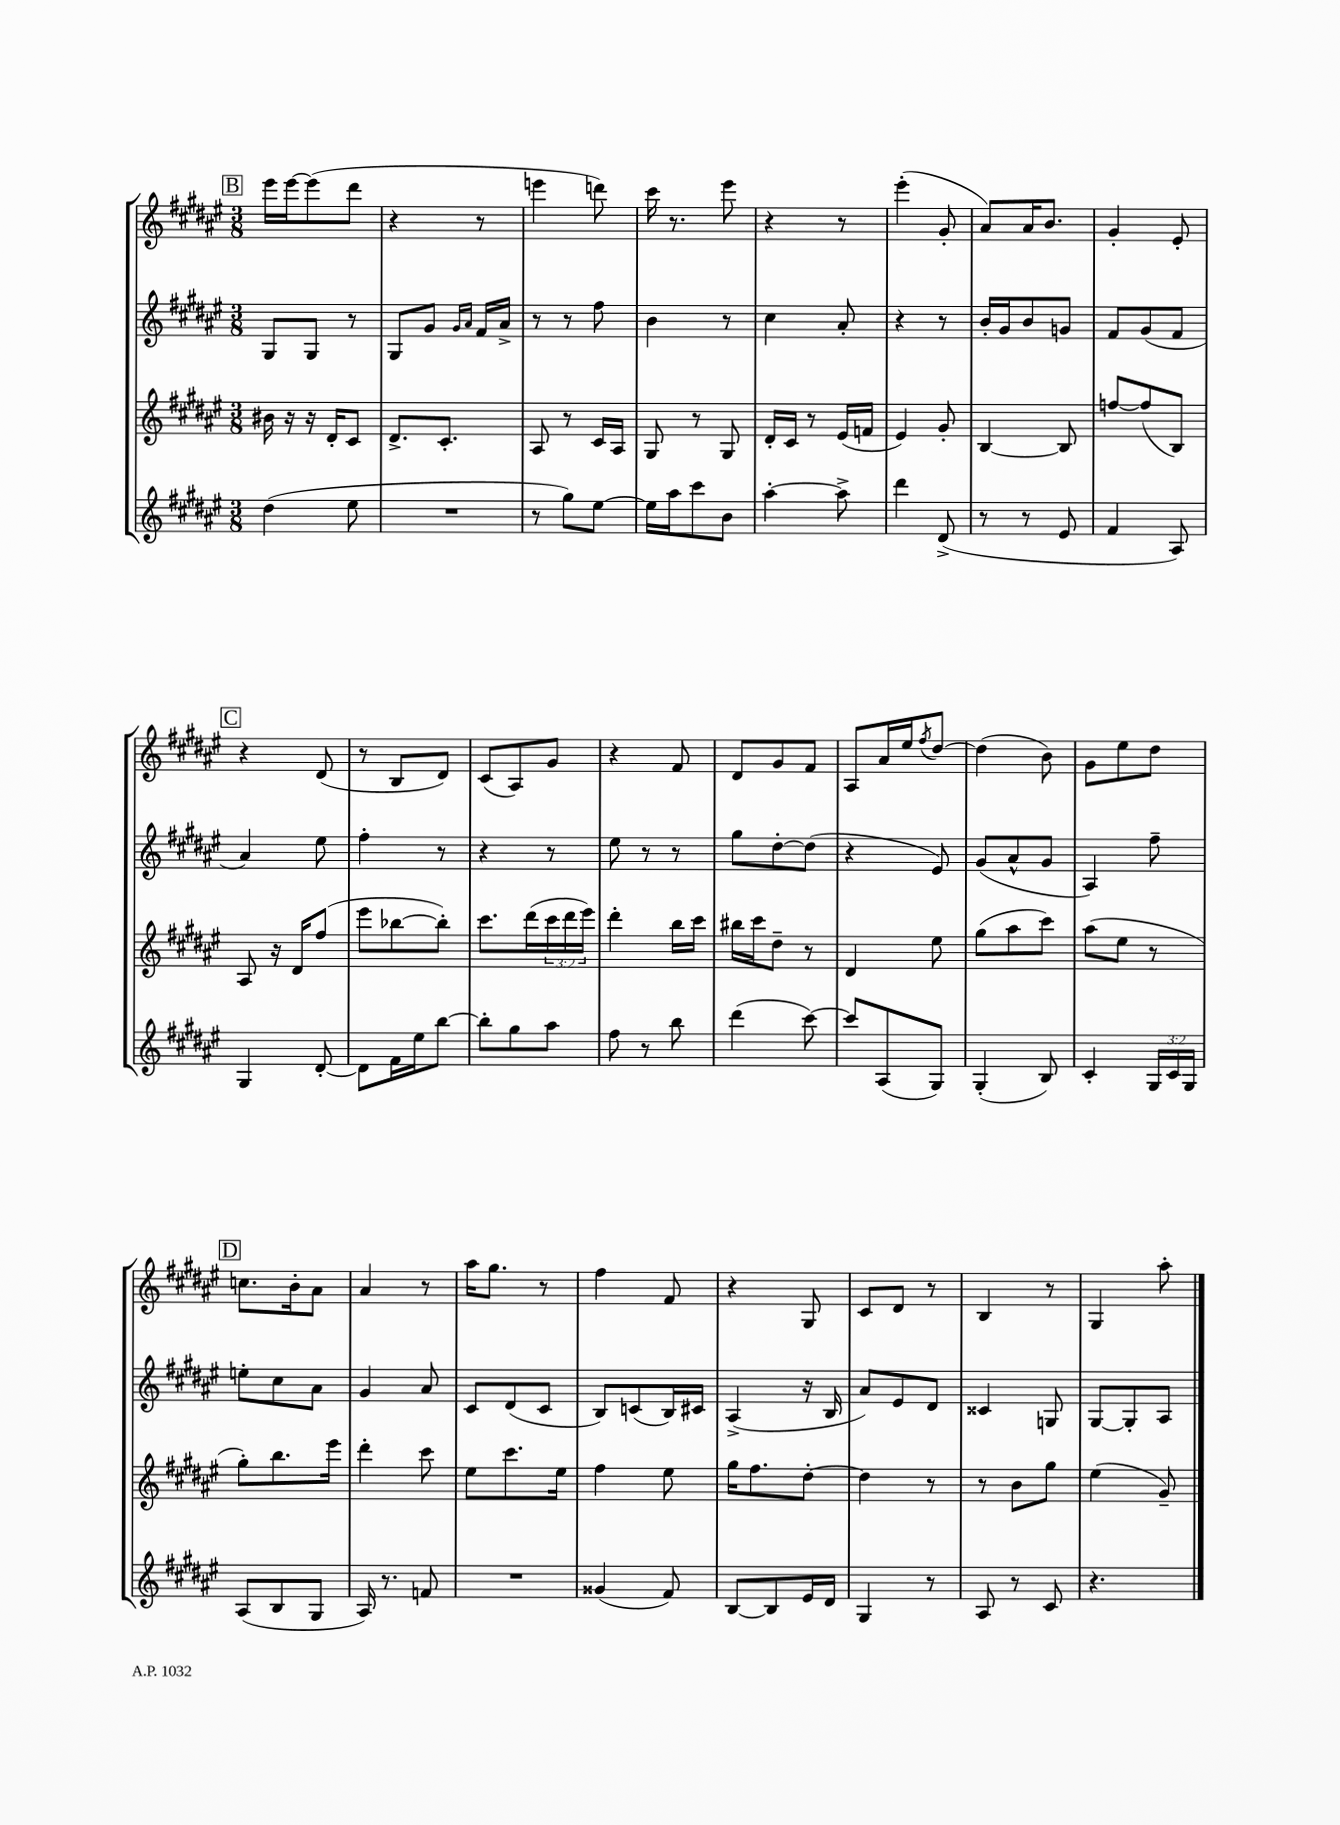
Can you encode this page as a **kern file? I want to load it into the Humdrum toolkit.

**kern	**kern	**kern	**kern
*staff4	*staff3	*staff2	*staff1
*clefG2	*clefG2	*clefG2	*clefG2
*k[f#c#g#d#a#e#]	*k[f#c#g#d#a#e#]	*k[f#c#g#d#a#e#]	*k[f#c#g#d#a#e#]
*M3/8	*M3/8	*M3/8	*M3/8
(4dd#	16b#	8G#	16eee#
.	16r	.	[16eee#
.	16r	8G#	(8eee#]
.	16d#'	.	.
8ee#	8c#	8r	8ddd#
=	=	=	=
4.r	8.d#^	8G#	4r
.	.	8g#	.
.	8.c#'	.	.
.	.	16qqg#	.
.	.	16qqa#	.
.	.	16f#	8r
.	.	16a#^	.
=	=	=	=
8r	8A#	8r	4eee
8gg#)	8r	8r	.
[8ee#	16c#	8ff#	8ddd)
.	16A#	.	.
=	=	=	=
16ee#]	8G#	4b	16ccc#
16aa#	.	.	8.r
8ccc#	8r	.	.
8b	8G#	8r	8eee#
=	=	=	=
[4aa#'	16d#'	4cc#	4r
.	16c#	.	.
.	8r	.	.
8aa#^]	(16e#	8a#'	8r
.	16f	.	.
=	=	=	=
4ddd#	4e#)	4r	(4eee#'
(8d#^	8g#'	8r	8g#'
=	=	=	=
8r	[4B	16b'	8a#)
.	.	16g#	.
8r	.	8b	16a#
.	.	.	8.b
8e#	8B]	8g	.
=	=	=	=
4f#	[8ff	8f#	4g#'
.	(8ff]	(8g#	.
8A#)	8B)	8f#	8e#'
=	=	=	=
4G#	8A#	4a#)	4r
.	16r	.	.
.	16d#	.	.
[8d#'	(8ff#	8ee#	(8d#
=	=	=	=
8d#]	8eee#	4ff#'	8r
16f#	[8bb-	.	8B
16ee#	.	.	.
[8bb	8bb-'])	8r	8d#)
=	=	=	=
8bb']	8.ccc#	4r	(8c#
8gg#	.	.	8A#)
.	(16ddd#	.	.
8aa#	24ccc#	8r	8g#
.	24ddd#	.	.
.	24eee#)	.	.
=	=	=	=
8ff#	4ddd#'	8ee#	4r
8r	.	8r	.
8bb	16bb	8r	8f#
.	16ccc#	.	.
=	=	=	=
(4ddd#	16bb#	8gg#	8d#
.	16ccc#	.	.
.	8dd#~	[8dd#'	8g#
[8ccc#)	8r	(8dd#]	8f#
=	=	=	=
8ccc#]	4d#	4r	8A#
(8A#	.	.	16a#
.	.	.	16ee#
.	.	.	8qff#
8G#)	8ee#	8e#)	[8dd#
=	=	=	=
(4G#'	(8gg#	(8g#	(4dd#]
.	8aa#	8a#^^	.
8B)	8ccc#)	8g#	8b)
=	=	=	=
4c#'	(8aa#	4A#)	8g#
.	8ee#	.	8ee#
24G#	8r	8ff#~	8dd#
24c#	.	.	.
24G#	.	.	.
=	=	=	=
(8A#	8gg#')	8ee'	8.cc
8B	8.bb	8cc#	.
.	.	.	16b'
8G#	.	8a#	8a#
.	16eee#	.	.
=	=	=	=
16A#)	4ddd#'	4g#	4a#
8.r	.	.	.
8f	8ccc#	8a#	8r
=	=	=	=
4.r	8ee#	8c#	16aa#
.	.	.	8.gg#
.	8.ccc#	(8d#	.
.	.	8c#	8r
.	16ee#	.	.
=	=	=	=
(4g##	4ff#	8B)	4ff#
.	.	(8c	.
8f#)	8ee#	16B)	8f#
.	.	16c#	.
=	=	=	=
[8B	16gg#	(4A#^	4r
.	8.ff#	.	.
8B]	.	.	.
16e#	[8dd#'	16r	8G#
16d#	.	16B	.
=	=	=	=
4G#	4dd#]	8a#)	8c#
.	.	8e#	8d#
8r	8r	8d#	8r
=	=	=	=
8A#	8r	4c##	4B
8r	8b	.	.
8c#	8gg#	8G	8r
=	=	=	=
4.r	(4ee#	[8G#	4G#
.	.	8G#']	.
.	8g#~)	8A#	8aa#'
==	==	==	==
*-	*-	*-	*-
